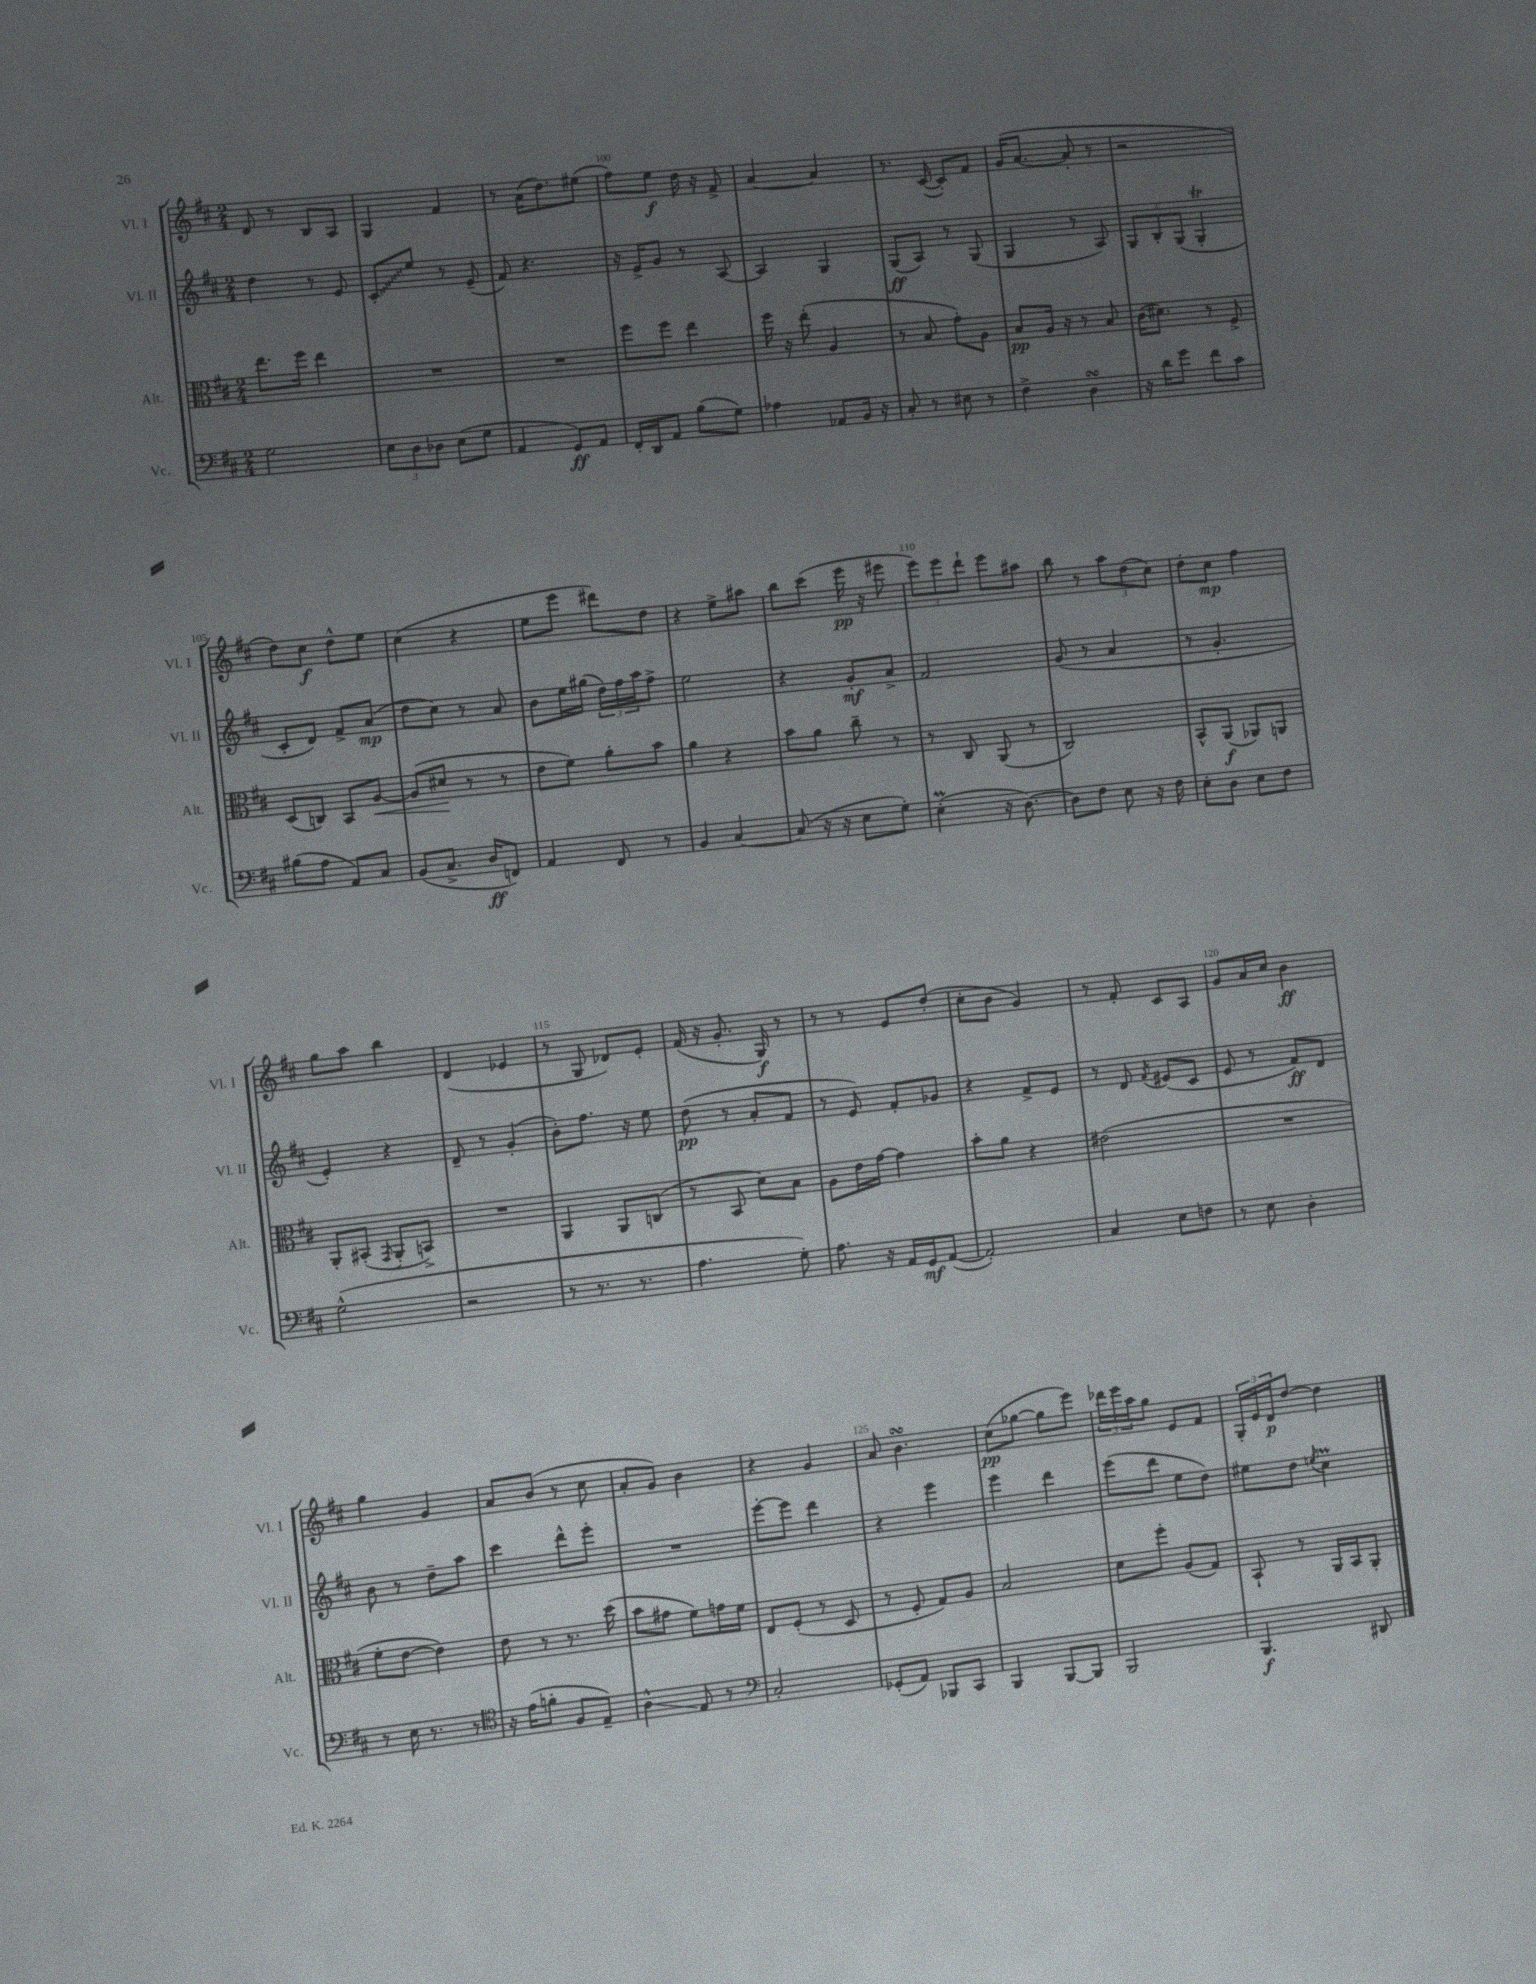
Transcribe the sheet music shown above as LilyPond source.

<<
\new StaffGroup <<
\new Staff = "s0" \with { instrumentName = "Vl. I" shortInstrumentName = "Vl. I" } {
    \clef treble \key d \major \numericTimeSignature \time 2/4
    d'8 r8 b8 a8 |
    g4 fis'4 |
    r8 a'16( d''8.) eis''8( |
    fis''8) e''8\f d''16 r16 fis'8-> |
    a'4~ a'4 |
    r8. cis'16~( cis'8-.) fis'8 |
    g'16( a'8.~ a'8-. r8 |
    r2 |
    d''8) cis''8\f d''8-^ e''8 |
    cis''4( r4 |
    e''8 e'''8 dis'''8) d''8 |
    r4 e''8-> ais''8 |
    b''8 cis'''8( e'''16\pp r16 eis'''8 |
    \tuplet 3/2 { e'''8) e'''8 d'''8-! } e'''8 ais''8 |
    b''8 r8 \tuplet 3/2 { a''8 d''8( cis''8) } |
    d''8-. cis''8\mp fis''4 |
    g''8 a''8 b''4 |
    d'4( ees'4 |
    r8 g8 des'8) e'8-. |
    fis'16( r16 g'8.-. g16\f) r8 |
    r8 r8 e'8 d''8-.( |
    cis''8-. b'8 g'4) |
    r8 fis'8-. cis'8 a8 |
    g'8 a'16 cis''16 b'4\ff |
    g''4 g'4 |
    a'8 b'8( r8 cis''8 |
    a'8-. g'8) b'4 |
    r4 g'4 |
    a'8 b'4.\turn |
    cis''8\pp( ges''8~ ges''8 e'''8) |
    \tuplet 3/2 { des'''16 e'''16 a''16 } g''8 e'8 fis'8 |
    \tuplet 3/2 { g16-. e'16 d'16\p } d''8~ d''4 \bar "|." |
}
\new Staff = "s1" \with { instrumentName = "Vl. II" shortInstrumentName = "Vl. II" } {
    \clef treble \key d \major \numericTimeSignature \time 2/4
    d''4 r8 e'8 |
    \once \override Glissando.style = #'zigzag cis'8-.\glissando e''8 r8 e'8--( |
    fis'8) r4. |
    r16 e'16-> g'8 r8 a8~ |
    a4 g4 |
    g8\ff( a8) r8 g8( |
    g4 r8 a8) |
    \tuplet 3/2 { g8 b8-. g8( } g4-.\trill |
    cis'8-. d'8) fis'8-> a'8\mp( |
    d''8 cis''8) r8 a'8 |
    b'8 e''16 gis''16( \tuplet 3/2 { d''16) fis''16 a''16 } fis''8-> |
    e''2 |
    r4 g'8-.\mf a'8-> |
    fis'2 |
    g'8( r8 a'4 |
    r8 g'4.-. |
    e'4-.) r4 |
    d'8-- r8 g'4-.( |
    b'8-.) fis''8. r16 e''8 |
    d''8\pp( r8 a'8-. fis'8 |
    r8 e'8) fis'8-. ges'8 |
    r4 fis'8-> e'8 |
    r8 d'8 \acciaccatura { fis'8 } eis'8( cis'8 |
    e'8 r8 fis'8\ff) d'8 |
    b'8 r8 d''8-- a''8 |
    cis'''4 d'''8-^ e'''8-. |
    R2 |
    e'''8~-. e'''8 d'''4 |
    r4 e'''4 |
    e'''4 d'''4 |
    e'''8( d'''8 e''8 d''8) |
    eis''8 d''8 \acciaccatura { e''8 } cis''4\prall \bar "|." |
}
\new Staff = "s2" \with { instrumentName = "Alt." shortInstrumentName = "Alt." } {
    \clef alto \key d \major \numericTimeSignature \time 2/4
    e''8. fis''16 e''4 |
    R2 |
    R2 |
    fis''8 fis''8 e''4 |
    fis''16 r16 e''8-.( a4 |
    r8 b8 g'8-.) a8 |
    b8\pp a16 r16 r8 b8 |
    cis'16( dis'8.) r8 fis8-> |
    d8( c8) b,8 a8~\< |
    a8( dis'8\! r8 r8 |
    e'8 fis'8) a'8-. b'8 |
    a'4 r4 |
    b'8 a'8 cis''8-- r8 |
    r8 cis8 a,8( r8 |
    cis2) |
    b,8-^ a,8\f( aes,8) a,8 |
    a,8-. bis,8-.( \acciaccatura { g,8 } a,8-. b,8->) |
    R2 |
    a,4 a,8 c8( |
    r8 b,8 d'8) b8 |
    a8 e'16 g'16~ g'4 |
    b'8-. a'8 r4 |
    eis'2( |
    R2 |
    fis'8-. e'8~ e'4) |
    e'8 r8 r8. d''16( |
    b'8 gis'8 fis'8) g'16 fis'16 |
    e8 fis8-.( r8 d8 |
    r8 fis8-. g8) a8 |
    b2 |
    d'8 fis''8-. a8( g8) |
    b,8-! r8 a,16 b,16 a,8-. \bar "|." |
}
\new Staff = "s3" \with { instrumentName = "Vc." shortInstrumentName = "Vc." } {
    \clef bass \key d \major \numericTimeSignature \time 2/4
    g2 |
    \tuplet 3/2 { e8 d8 des8 } e8( g8 |
    a,4 g,8\ff) a,8 |
    fis,16-. d,16 a,8 b8( g8) |
    aes4 aes,8 b,16 r16 |
    cis8-. r8 eis8 r8 |
    fis4-> d4\turn |
    r16 d'16 g'8 fis'8 cis'8 |
    bis8( a8 a,8) cis8 |
    b,8( cis8.-> d16\ff f,8) |
    a,4 fis,8 r8 |
    b,4 cis4~ |
    cis8( r16 r16 e8 g8-.) |
    e4-.\prall( r16 d8.~) |
    d8 fis8 e8 r16 fis16 |
    e8-. d8 e8 fis8 |
    g2-^( |
    r2 |
    r8 r8. r8. |
    a4. g8-.) |
    a8. r16 a,16 g,16\mf a,8~( |
    a,2-.) |
    cis4 e8 f8 |
    r8 e8 d4-. |
    r8 e16 r8. r8 |
    \clef tenor r16 e'16( f'8-. fis8 e8--) |
    a4-^\glissando e8 r8 |
    \clef bass cis2-. |
    ges,8-.( a,8) bes,,8 cis,8 |
    b,,4 b,,8~ b,,8 |
    b,,2 |
    b,,4.\f dis,8 \bar "|." |
}
>>
>>
\layout { \context { \Score currentBarNumber = #97 \override BarNumber.break-visibility = ##(#f #t #t) barNumberVisibility = #(every-nth-bar-number-visible 5) } }
